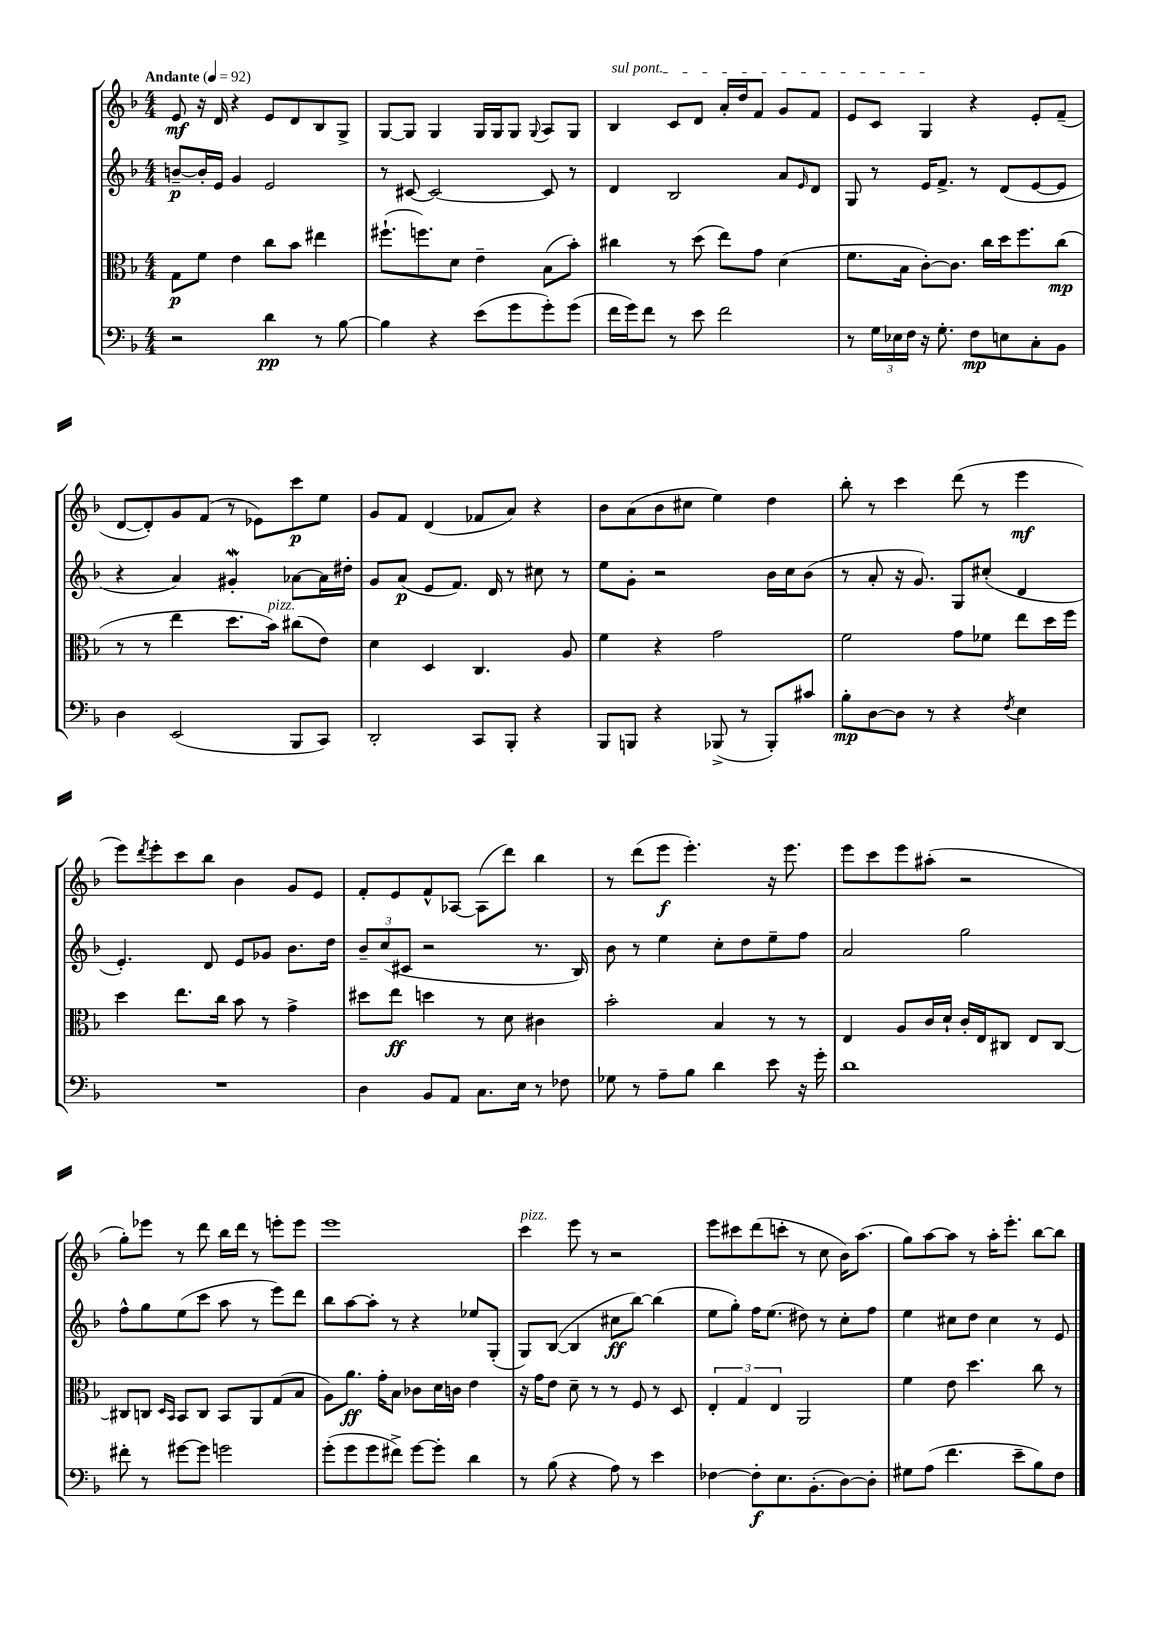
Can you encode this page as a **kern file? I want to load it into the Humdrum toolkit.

**kern	**dynam	**kern	**dynam	**kern	**dynam	**kern	**dynam
*part4	*part4	*part3	*part3	*part2	*part2	*part1	*part1
*staff4	*staff4	*staff3	*staff3	*staff2	*staff2	*staff1	*staff1
*clefF4	*	*clefC3	*	*clefG2	*	*clefG2	*
*k[b-]	*	*k[b-]	*	*k[b-]	*	*k[b-]	*
*M4/4	*	*M4/4	*	*M4/4	*	*M4/4	*
*MM92	*	*MM92	*	*MM92	*	*MM92	*
=1	=1	=1	=1	=1	=1	=1	=1
!	!	!	!	!	!	!LO:TX:a:B:t=Andante	!
2r	.	8G\L	p	[8bn~/L	p	8e/	mf
.	.	8f\J	.	16b'/L]	.	16r	.
.	.	.	.	16e/JJ	.	16d/	.
.	.	4e\	.	4g/	.	4r	.
4d\	pp	8cc\L	.	2e/	.	8e/L	.
.	.	8b-\J	.	.	.	8d/	.
8r	.	4ee#X\	.	.	.	8B-/	.
[8B-\	.	.	.	.	.	8G^/J	.
=2	=2	=2	=2	=2	=2	=2	=2
4B-\]	.	(8.ff#X`\L	.	8r	.	[8G/L	.
.	.	.	.	[8c#X/	.	8G/J]	.
.	.	8.ffn\)	.	.	.	.	.
4r	.	.	.	2c#/_	.	4G/	.
.	.	8d\J	.	.	.	.	.
(8e\L	.	4e~\	.	.	.	16G/LL	.
.	.	.	.	.	.	16G/J	.
8g\	.	.	.	.	.	8G/J	.
.	.	.	.	.	.	8qqG/	.
8g'\)	.	(8B-\L	.	8c#/]	.	8A/L	.
(8g\J	.	8b-'\J)	.	8r	.	8G/J	.
=3	=3	=3	=3	=3	=3	=3	=3
!	!	!	!	!	!	!LO:TX:a:i:t=sul pont.	!
16f\LL	.	4cc#X\	.	4d/	.	4B-/	.
16g\J)	.	.	.	.	.	.	.
8f\J	.	.	.	.	.	.	.
8r	.	8r	.	2B-/	.	8c/L	.
8e\	.	(8dd\	.	.	.	8d/J	.
2f\	.	8ee\L)	.	.	.	16a'/LL	.
.	.	.	.	.	.	16dd/J	.
.	.	8g\J	.	.	.	8f/J	.
.	.	(4d\	.	8a/L	.	8g/L	.
.	.	.	.	16qqe/	.	.	.
.	.	.	.	8d/J	.	8f/J	.
=4	=4	=4	=4	=4	=4	=4	=4
8r	.	8.f\L	.	8G/	.	8e/L	.
24G\LL	.	.	.	8r	.	8c/J	.
24E-X\	.	.	.	.	.	.	.
.	.	16B-\Jk	.	.	.	.	.
24F\JJ	.	.	.	.	.	.	.
16r	.	[8c'\L)	.	16e/KL	.	4G/	.
8.G'\	.	.	.	8.f^/J	.	.	.
.	.	8.c\J]	.	.	.	.	.
8F\L	mp	.	.	8r	.	4r	.
.	.	16cc\LL	.	.	.	.	.
8En\	.	16dd\J	.	(8d/L	.	.	.
.	.	8.ff\	.	.	.	.	.
8C'\	.	.	.	[8e/	.	8e'/L	.
8BB-\J	.	(8cc\J	mp	8e/J]	.	(8f~/J	.
!!LO:LB:g=z
=5	=5	=5	=5	=5	=5	=5	=5
4D\	.	8r	.	4r	.	[8d/L	.
.	.	8r	.	.	.	8d'/])	.
(2EE/	.	4ee\	.	4a/)	.	8g/	.
.	.	.	.	.	.	(8f/J	.
.	.	8.dd\L	.	4g#XW'/	.	8r	.
.	.	.	.	.	.	8e-X\L)	.
!	!	!LO:TX:a:i:t=pizz.	!	!	!	!	!
.	.	16b-\Jk)	.	.	.	.	.
8BBB-/L	.	(8cc#X\L	.	[8a-X\L	.	8ccc\	p
8CC/J)	.	8e\J)	.	16a-\L]	.	8ee\J	.
.	.	.	.	16dd#X'\JJ	.	.	.
=6	=6	=6	=6	=6	=6	=6	=6
2DD'/	.	4d\	.	8g/L	.	8g/L	.
.	.	.	.	(8a/J	p	8f/J	.
.	.	4D/	.	8e/L	.	(4d/	.
.	.	.	.	8.f/J)	.	.	.
8CC/L	.	4.C/	.	.	.	8f-X/L	.
.	.	.	.	16d/	.	.	.
8BBB-'/J	.	.	.	8r	.	8a/J)	.
4r	.	.	.	8cc#X\	.	4r	.
.	.	8A/	.	8r	.	.	.
=7	=7	=7	=7	=7	=7	=7	=7
8BBB-/L	.	4f\	.	8ee\L	.	8b-\L	.
8BBBn/J	.	.	.	8g'\J	.	(8a\	.
4r	.	4r	.	2r	.	8b-\	.
.	.	.	.	.	.	8cc#X\J	.
(8BBB-X^/	.	2g\	.	.	.	4ee\)	.
8r	.	.	.	.	.	.	.
8BBB-'/L)	.	.	.	16b-\LL	.	4dd\	.
.	.	.	.	16cc\J	.	.	.
8c#X/J	.	.	.	(8b-\J	.	.	.
=8	=8	=8	=8	=8	=8	=8	=8
8B-'\L	mp	2f\	.	8r	.	8bb-'\	.
[8D\	.	.	.	8a'/	.	8r	.
8D\J]	.	.	.	16r	.	4ccc\	.
.	.	.	.	8.g/)	.	.	.
8r	.	.	.	.	.	.	.
4r	.	8g\L	.	8G/L	.	(8ddd\	.
.	.	8f-X\J	.	(8cc#X'/J	.	8r	.
8qF/	.	.	.	.	.	.	.
4E\	.	8ee\L	.	4d/	.	4eee\	mf
.	.	16dd\L	.	.	.	.	.
.	.	16ff\JJ	.	.	.	.	.
!!LO:LB:g=z
=9	=9	=9	=9	=9	=9	=9	=9
1r	.	4dd\	.	4.e'/)	.	8eee\L)	.
.	.	.	.	.	.	8qddd/	.
.	.	.	.	.	.	8eee'\	.
.	.	8.ee\L	.	.	.	8ccc\	.
.	.	.	.	8d/	.	8bb-\J	.
.	.	16cc\Jk	.	.	.	.	.
.	.	8b-\	.	8e/L	.	4b-\	.
.	.	8r	.	8g-X/J	.	.	.
.	.	4g^\	.	8.b-\L	.	8g/L	.
.	.	.	.	.	.	8e/J	.
.	.	.	.	16dd\Jk	.	.	.
=10	=10	=10	=10	=10	=10	=10	=10
4D\	.	8dd#X\L	.	12b-~/L	.	8f'/L	.
.	.	.	.	(12cc/	.	.	.
.	.	8ee\J	ff	.	.	8e/	.
.	.	.	.	12c#X/J	.	.	.
8BB-/L	.	4ddn\	.	2r	.	8f^^/	.
8AA/J	.	.	.	.	.	[8A-X/J	.
8.C\L	.	8r	.	.	.	(8A-\L]	.
.	.	8d\	.	.	.	8ddd\J)	.
16E\Jk	.	.	.	.	.	.	.
8r	.	4c#X\	.	8.r	.	4bb-\	.
8F-X\	.	.	.	.	.	.	.
.	.	.	.	16B-/)	.	.	.
=11	=11	=11	=11	=11	=11	=11	=11
8G-X\	.	2b-'\	.	8b-\	.	8r	.
8r	.	.	.	8r	.	(8ddd\L	.
8A~\L	.	.	.	4ee\	.	8eee\J	f
8B-\J	.	.	.	.	.	4.eee'\)	.
4d\	.	4B-/	.	8cc'\L	.	.	.
.	.	.	.	8dd\	.	.	.
8e\	.	8r	.	8ee~\	.	16r	.
.	.	.	.	.	.	8.eee\	.
16r	.	8r	.	8ff\J	.	.	.
16g'\	.	.	.	.	.	.	.
=12	=12	=12	=12	=12	=12	=12	=12
1d	.	4E/	.	2a/	.	8eee\L	.
.	.	.	.	.	.	8ccc\	.
.	.	8A/L	.	.	.	8eee\	.
.	.	16c/L	.	.	.	(8aa#X'\J	.
.	.	16d`/JJ	.	.	.	.	.
.	.	16c'/LL	.	2gg\	.	2r	.
.	.	16E/J	.	.	.	.	.
.	.	8C#X/J	.	.	.	.	.
.	.	8E/L	.	.	.	.	.
.	.	[8C#/J	.	.	.	.	.
!!LO:LB:g=z
=13	=13	=13	=13	=13	=13	=13	=13
8f#X'\	.	8C#X/L]	.	8ff^^\L	.	8gg'\L)	.
8r	.	8Cn/J	.	8gg\	.	8eee-X\J	.
.	.	16qqD/LL	.	.	.	.	.
.	.	16qqBB-/JJ	.	.	.	.	.
[8g#X\L	.	8BB-/L	.	(8ee\	.	8r	.
8g#\J]	.	8C/J	.	8ccc\J	.	8ddd\	.
2gn\	.	8BB-/L	.	8aa\	.	16bb-\LL	.
.	.	.	.	.	.	16ddd\JJ	.
.	.	8AA/	.	8r	.	8r	.
.	.	(8G/	.	8eee\L)	.	8eeen'\L	.
.	.	8B-/J	.	8ddd\J	.	8eee\J	.
=14	=14	=14	=14	=14	=14	=14	=14
(8g'\L	.	8A\L)	.	8bb-\L	.	1eee	.
8g\	.	8.a\J	ff	[8aa\	.	.	.
8g\	.	.	.	8aa'\J]	.	.	.
.	.	16g'\KL	.	.	.	.	.
8f#X^\J)	.	8B-\J	.	8r	.	.	.
[8g\L	.	8c-X\L	.	4r	.	.	.
8g'\J]	.	16d\L	.	.	.	.	.
.	.	16cn\JJ	.	.	.	.	.
4d\	.	4e\	.	8ee-X/L	.	.	.
.	.	.	.	(8G'/J	.	.	.
=15	=15	=15	=15	=15	=15	=15	=15
!	!	!	!	!	!	!LO:TX:a:i:t=pizz.	!
8r	.	16r	.	8G/L)	.	4ccc\	.
.	.	16g\KL	.	.	.	.	.
(8B-\	.	8e\J	.	([8B-/J	.	.	.
4r	.	8d~\	.	4B-/]	.	8eee\	.
.	.	8r	.	.	.	8r	.
8A\)	.	8r	.	8cc#X\L	ff	2r	.
8r	.	8F/	.	[8bb-\J)	.	.	.
4e\	.	8r	.	(4bb-\]	.	.	.
.	.	8D/	.	.	.	.	.
=16	=16	=16	=16	=16	=16	=16	=16
[4F-X\	.	6E'/	.	8ee\L	.	8eee\L	.
.	.	.	.	8gg'\J)	.	8ccc#X\	.
.	.	6G/	.	.	.	.	.
8F-'\L]	f	.	.	16ff\KL	.	(8ddd\	.
.	.	.	.	(8.ee\J	.	.	.
.	.	6E/	.	.	.	.	.
8.E\	.	.	.	.	.	8cccn'\J	.
.	.	2AA/	.	8dd#X\)	.	8r	.
(8.BB-'\	.	.	.	.	.	.	.
.	.	.	.	8r	.	8cc\	.
[8D\)	.	.	.	8cc'\L	.	16b-\KL)	.
.	.	.	.	.	.	(8.aa\J	.
8D'\J]	.	.	.	8ff\J	.	.	.
=17	=17	=17	=17	=17	=17	=17	=17
8G#X\L	.	4f\	.	4ee\	.	8gg\L)	.
(8A\J	.	.	.	.	.	[8aa\	.
4.f\	.	8e\	.	8cc#X\L	.	8aa\J]	.
.	.	4.dd\	.	8dd\J	.	8r	.
.	.	.	.	4cc#\	.	16aa'\KL	.
.	.	.	.	.	.	8.eee'\J	.
8e~\L	.	.	.	.	.	.	.
8B-\)	.	8cc\	.	8r	.	[8bb-\L	.
8F\J	.	8r	.	8e/	.	8bb-\J]	.
==	==	==	==	==	==	==	==
*-	*-	*-	*-	*-	*-	*-	*-
